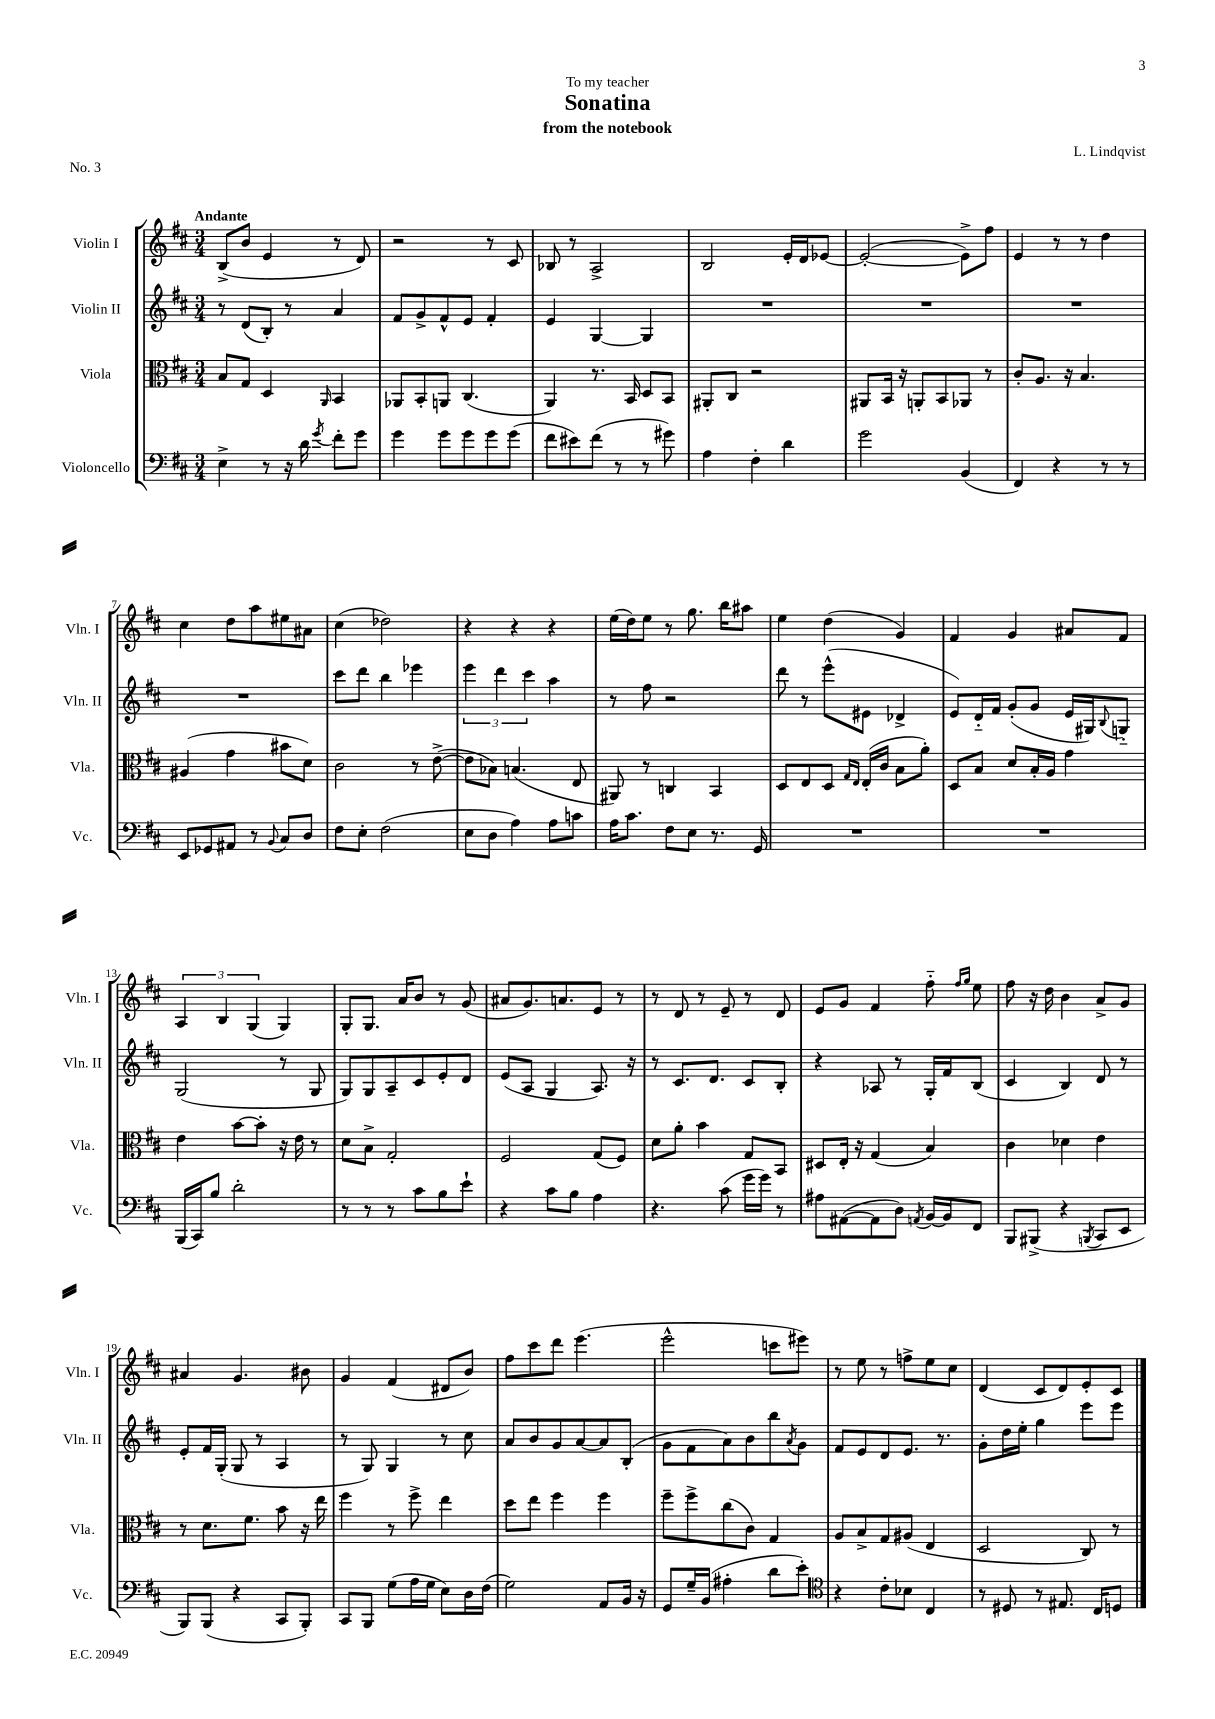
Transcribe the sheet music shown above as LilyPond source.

\header { title = "Sonatina" composer = "L. Lindqvist" subtitle = "from the notebook" dedication = "To my teacher" piece = "No. 3" }
<<
\new StaffGroup <<
\new Staff = "s0" \with { instrumentName = "Violin I" shortInstrumentName = "Vln. I" } {
    \clef treble \key d \major \numericTimeSignature \time 3/4 \tempo "Andante"
    b8->( b'8 e'4 r8 d'8) |
    r2 r8 cis'8 |
    bes8 r8 a2-> |
    b2 e'16-. d'16 ees'8~ |
    ees'2~-.( ees'8->) fis''8 |
    e'4 r8 r8 d''4 |
    cis''4 d''8 a''8 eis''8 ais'8 |
    cis''4( des''2) |
    r4 r4 r4 |
    e''16( d''16) e''8 r8 g''8. b''16 ais''8 |
    e''4 d''4( g'4) |
    fis'4 g'4 ais'8 fis'8 |
    \tuplet 3/2 { a4 b4 g4( } g4) |
    g8-. g8. a'16 b'8 r8 g'8( |
    ais'8 g'8.) a'8. e'8 r8 |
    r8 d'8 r8 e'8-- r8 d'8 |
    e'8 g'8 fis'4 fis''8-_ \grace { fis''16 g''16 } e''8 |
    fis''8 r16 d''16 b'4 a'8-> g'8 |
    ais'4 g'4. bis'8 |
    g'4 fis'4( dis'8 b'8) |
    fis''8 cis'''8 d'''8 e'''4.( |
    e'''2-^ c'''8 eis'''8) |
    r8 e''8 r8 f''8-> e''8 cis''8 |
    d'4( cis'8 d'8) e'8-. cis'8 \bar "|." |
}
\new Staff = "s1" \with { instrumentName = "Violin II" shortInstrumentName = "Vln. II" } {
    \clef treble \key d \major \numericTimeSignature \time 3/4
    r8 d'8( b8-.) r8 a'4 |
    fis'8 g'8-> fis'8-^ e'8 fis'4-. |
    e'4 g4~ g4 |
    R2. |
    R2. |
    R2. |
    R2. |
    cis'''8 d'''8 b''4 ees'''4 |
    \tuplet 3/2 { e'''4 d'''4 cis'''4 } a''4 |
    r8 fis''8 r2 |
    d'''8 r8 e'''8-^( eis'8 des'4-> |
    e'8) d'16-_ fis'16 g'8-.( g'8 e'16 gis16) \appoggiatura { b8 } g8-_ |
    g2( r8 g8 |
    g8) g8 a8-- cis'8 e'8-. d'8 |
    e'8( a8 g4 a8.) r16 |
    r8 cis'8. d'8. cis'8 b8-. |
    r4 aes8 r8 g16-. fis'16 b8( |
    cis'4 b4) d'8 r8 |
    e'8-. fis'16 g16-.( g8 r8 a4 |
    r8 g8) g4 r8 cis''8 |
    a'8 b'8 g'8 a'8~ a'8 b8-.( |
    g'8 fis'8 a'8) b'8 b''8 \acciaccatura { a'8 } g'8 |
    fis'8 e'8 d'8 e'8. r8. |
    g'8-. d''16 e''16-. g''4 e'''8 e'''8 \bar "|." |
}
\new Staff = "s2" \with { instrumentName = "Viola" shortInstrumentName = "Vla." } {
    \clef alto \key d \major \numericTimeSignature \time 3/4
    b8 g8 d4 \grace { a,16 } b,4 |
    aes,8 b,8-. a,8 cis4.( |
    a,4) r8. b,16 d8 b,8 |
    ais,8-. cis8 r2 |
    ais,8 b,16 r16 a,8-. b,8 aes,8 r8 |
    cis'8-. a8. r16 b4. |
    ais4( g'4 bis'8 d'8) |
    cis'2 r8 e'8~->( |
    e'8 bes8) b4.( e8 |
    ais,8) r8 c4 b,4 |
    d8 e8 d8 \grace { g16 e16 } e16-.( cis'16 b8 a'8-.) |
    d8 b8 d'8 b16-. a16 g'4 |
    e'4 b'8~ b'8-. r16 e'16 r8 |
    d'8 b8-> g2-. |
    fis2 g8( fis8) |
    d'8 a'8-. b'4 g8 b,8 |
    dis8 e16-. r16 g4( b4) |
    cis'4 des'4 e'4 |
    r8 d'8. fis'8. b'8 r16 e''16 |
    fis''4 r8 fis''8-> e''4 |
    d''8 e''8 fis''4 fis''4 |
    fis''8-- fis''8-> cis''8( cis'8) g4 |
    a8 b8-> g8 ais8( e4 |
    d2 cis8) r8 \bar "|." |
}
\new Staff = "s3" \with { instrumentName = "Violoncello" shortInstrumentName = "Vc." } {
    \clef bass \key d \major \numericTimeSignature \time 3/4
    e4-> r8 r16 d'16 \acciaccatura { g'8 } fis'8-. g'8 |
    g'4 g'8 g'8 g'8 g'8( |
    fis'8 eis'8) fis'8( r8 r8 gis'8) |
    a4 fis4-. d'4 |
    g'2 b,4( |
    fis,4) r4 r8 r8 |
    e,8 ges,8 ais,8 r8 \appoggiatura { b,8 } cis8 d8 |
    fis8 e8-. fis2( |
    e8 d8 a4) a8 c'8 |
    a16 cis'8. fis8 e8 r8. g,16 |
    R2. |
    R2. |
    b,,16( cis,16) b8 d'2-. |
    r8 r8 r8 cis'8 b8 e'8-! |
    r4 cis'8 b8 a4 |
    r4. cis'8( g'16 g'16) r8 |
    ais8 ais,8~( ais,8 d8) \acciaccatura { a,8 } b,16~ b,16 fis,8 |
    b,,8 bis,,8->( r4 \acciaccatura { b,,8 } cis,8 e,8 |
    b,,8) b,,8( r4 cis,8 b,,8-.) |
    cis,8 b,,8 g8( a16 g16 e8) d16 fis16( |
    g2) a,8 b,16 r16 |
    g,8 g16-- b,16( ais4-. d'8 e'8-.) |
    \clef tenor r4 cis'8-. bes8 cis4 |
    r8 dis8 r8 eis8. cis16 d8 \bar "|." |
}
>>
>>
